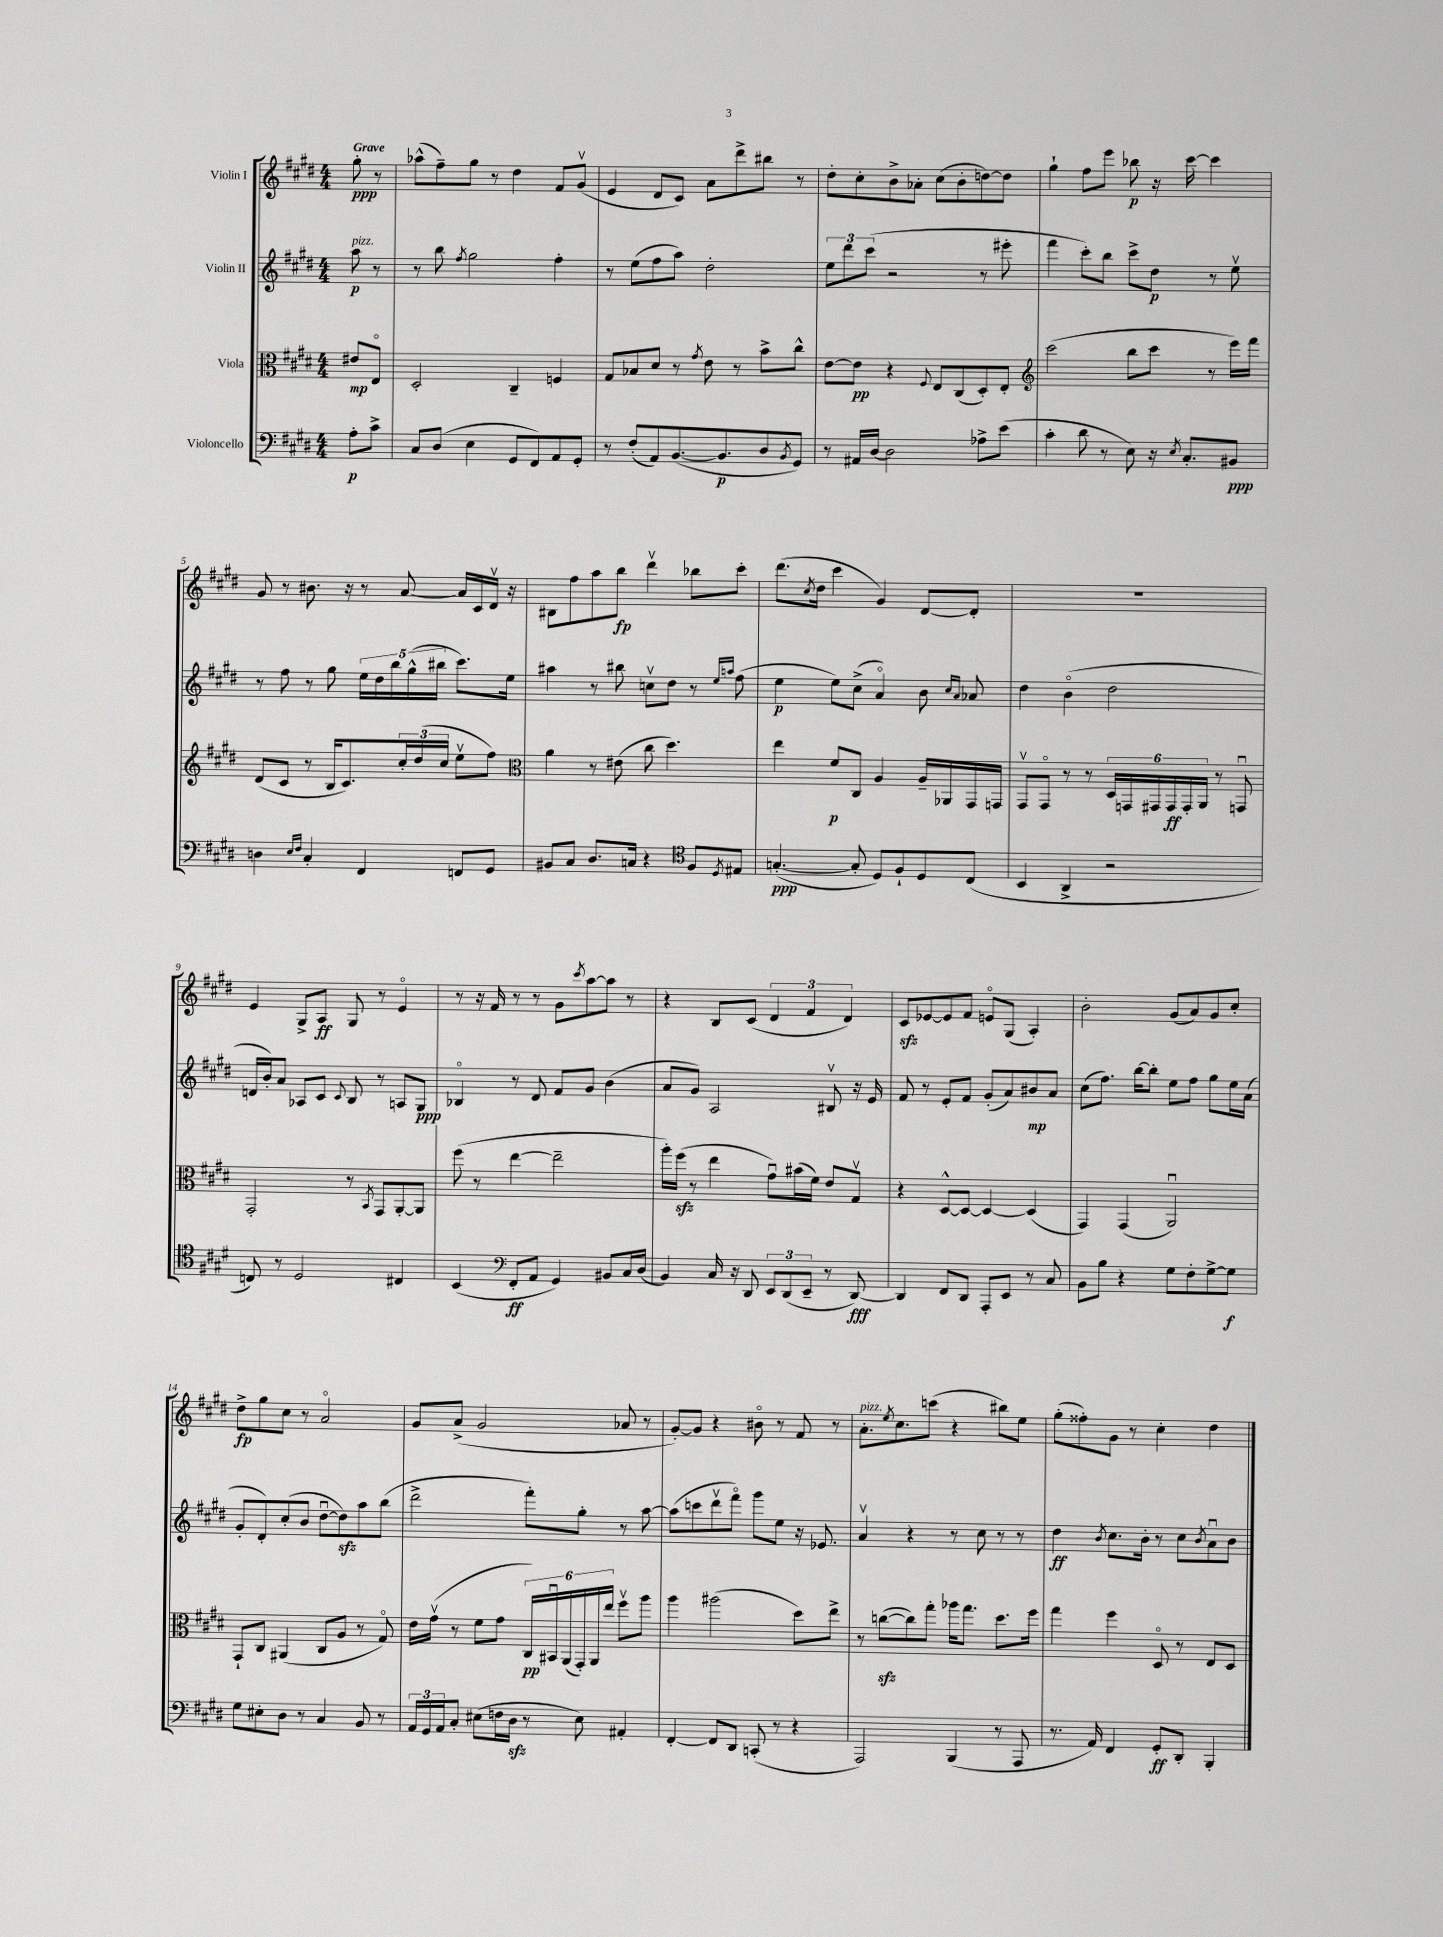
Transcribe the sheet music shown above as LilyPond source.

<<
\new StaffGroup <<
\new Staff = "s0" \with { instrumentName = "Violin I" } {
    \clef treble \key e \major \numericTimeSignature \time 4/4 \partial 4 \tempo "Grave"
    gis''8-.\ppp r8 |
    aes''8-^( fis''8--) gis''8 r8 dis''4 fis'8 gis'8\upbow( |
    e'4 dis'8 cis'8) a'8 dis'''8-> bis''8 r8 |
    dis''8-. cis''8-. b'8-> aes'8-. cis''8( b'8-. d''8~) d''8 |
    gis''4-! fis''8 e'''8 bes''8\p r16 cis'''16~ cis'''4 |
    gis'8 r8 bis'8. r16 r8 a'8~ a'16 cis'16 dis'16\upbow r16 |
    bis8 fis''8 a''8 b''8\fp dis'''4\upbow bes''8 cis'''8-. |
    dis'''8.( \acciaccatura { cis''8 } dis''16 cis'''4 gis'4) dis'8~ dis'8-. |
    R1 |
    e'4 gis8-> a8\ff gis8 r8 e'4\flageolet |
    r8 r16 fis'16 r8 r8 gis'8 \acciaccatura { cis'''8 } a''8~ a''8 r8 |
    r4 b8 cis'8( \tuplet 3/2 { dis'4 fis'4 dis'4) } |
    cis'8\sfz ees'8~ ees'8 fis'8 e'8\flageolet gis8( a4-.) |
    b'2-. gis'8( a'8) gis'8 cis''8-. |
    dis''8->\fp gis''8 cis''8 r8 a'2\flageolet |
    gis'8 a'8->( gis'2 aes'8 r8 |
    gis'8~-.) gis'8 r4 bis'8\flageolet r8 fis'8 r8 |
    a'8.-.^\markup { \italic "pizz." } \acciaccatura { e''8 } cis''8. c'''8( r4 bis''8) e''8 |
    gis''8-.( fisis''8-.) gis'8 r8 cis''4-. dis''4 \bar "|." |
}
\new Staff = "s1" \with { instrumentName = "Violin II" } {
    \clef treble \key e \major \numericTimeSignature \time 4/4 \partial 4
    a''8\p^\markup { \italic "pizz." } r8 |
    r8 b''8 \acciaccatura { fis''8 } gis''2 fis''4-. |
    r8 e''8( fis''8 a''8) dis''2-. |
    \tuplet 3/2 { e''8 dis'''8 cis'''8( } r2 r8 eis'''8-. |
    fis'''4 cis'''8-.) b''8 cis'''8-> dis''8\p r8 e''8\upbow |
    r8 fis''8 r8 gis''8 \tuplet 5/4 { e''16 dis''16 b''16 gis''16-^( bis''16 } cis'''8.) e''16 |
    ais''4 r8 bis''8 c''8\upbow dis''8 r8 \grace { e''16 a''16 } fis''8( |
    e''4\p e''8) cis''8->( a'4\flageolet) b'8 \grace { cis''16 a'16 } aes'8 |
    dis''4 b'4\flageolet( dis''2 |
    d'16 b'16-.) a'8 aes8 cis'8 \appoggiatura { cis'8 } b8 r8 a8 gis8\ppp |
    bes4\flageolet r8 dis'8 fis'8 gis'8 b'4( |
    a'8 gis'8) a2 bis8\upbow r16 e'16 |
    fis'8 r8 e'8-. fis'8 gis'8-.( a'8) bis'8\mp a'8 |
    cis''8( fis''8.) b''16~ b''8-. e''8 fis''8 gis''8 e''16 a'16( |
    gis'8-. dis'8-.) cis''8-.( b'8 dis''8~\downbow dis''8\sfz) a''8 b''8( |
    dis'''2-> fis'''8-.) gis''8-. r8 a''8~ |
    a''8( c'''8 dis'''8\upbow fis'''8\flageolet) gis'''8 e''8 r16 ees'8. |
    a'4\upbow r4 r8 cis''8 r8 r8 |
    dis''4\ff \acciaccatura { b'8 } cis''8. b'16-. r8 cis''8 \acciaccatura { b'8 } a'8\downbow b'8 \bar "|." |
}
\new Staff = "s2" \with { instrumentName = "Viola" } {
    \clef alto \key e \major \numericTimeSignature \time 4/4 \partial 4
    eis'8\mp e8\flageolet |
    dis2-. cis4-- f4 |
    gis8 bes8 dis'8 r8 \acciaccatura { gis'8 } e'8 r8 b'8-> cis''8-^ |
    e'8~ e'8\pp r4 \appoggiatura { fis8 } e8 cis8( dis8-.) e8-. |
    \clef treble cis'''2( b''8 cis'''8 r8 e'''16) fis'''16 |
    dis'8( cis'8 r8 b16 cis'8.) \tuplet 3/2 { cis''16-. dis''16( cis''16 } e''8\upbow fis''8) |
    \clef alto a'4 r8 eis'8( cis''8 dis''4.) |
    e''4 fis'8\p cis8 a4 a16-- aes,16 gis,16 g,16 |
    gis,8\upbow gis,8\flageolet r8 r8 \tuplet 6/4 { dis16 g,16 gis,16 gis,16\ff gis,16-. a,16 } r8 g,8\downbow |
    gis,2-. r8 \acciaccatura { b,8 } gis,8 a,8~-. a,8 |
    fis''8( r8 e''4~ e''2-- |
    a''16-.) fis''16\sfz( r8 e''4 gis'8\downbow) bis'16( fis'16) e'8 gis8\upbow |
    r4 dis8~-^ dis8~ dis4~ dis4( |
    gis,4) gis,4( a,2\downbow) |
    gis,8-! cis8 ais,4( cis8 a8 r8 gis8\flageolet) |
    e'16 gis'16\upbow( r8 fis'8 gis'8 \tuplet 6/4 { cis16\pp) bis,16\downbow a,16( gis,16-.) a,16 e''16 } fis''8\upbow a''8 |
    a''4 ais''2( dis''8) e''8-> |
    r8 c''8~\sfz( c''8) gis''8-. aes''16 gis''8. dis''8. fis''16 |
    gis''4 fis''4 dis8\flageolet r8 e8 dis8 \bar "|." |
}
\new Staff = "s3" \with { instrumentName = "Violoncello" } {
    \clef bass \key e \major \numericTimeSignature \time 4/4 \partial 4
    a8-.\p cis'8-> |
    cis8 dis8( e4 gis,8 fis,8) a,8 gis,8-. |
    r8 fis8-.( a,8) b,8.~( b,8.\p dis8 \acciaccatura { b,8 } gis,8) |
    r8 ais,16 dis16~ dis2 aes8-> e'8( |
    cis'4-. dis'8 r8 e8) r16 \acciaccatura { e8 } cis8.-. bis,8\ppp |
    d4 \grace { e16 fis16 } cis4-. fis,4 f,8 gis,8 |
    bis,8 cis8 dis8. c16 r4 \clef tenor fis8 \acciaccatura { dis8 } eis8 |
    g4.~-.\ppp( g8-. dis8) fis8-! dis8 cis8( |
    b,4 a,4-> r2 |
    c8) r8 dis2 cis4 |
    b,4( \clef bass fis,8-.\ff a,8 gis,4) bis,8 cis16 dis16( |
    b,4) cis16 r16 dis,8 \tuplet 3/2 { e,8 dis,8( e,8-- } r8 dis,8~\fff) |
    dis,4 fis,8 dis,8 a,,8-. e,8 r8 cis8 |
    b,8 b8 r4 gis8 fis8-. gis8~-> gis8\f |
    gis8 eis8-. dis8 r8 cis4 b,8 r8 |
    \tuplet 3/2 { a,16 gis,16 a,16 } cis8-. eis8( f16 dis16\sfz r8 eis8) ais,4-. |
    fis,4~-. fis,8 dis,8 c,8-.( r8 r4 |
    a,,2) b,,4( r8 a,,8 |
    r8. a,16) fis,4 gis,8-.\ff dis,8-. b,,4-. \bar "|." |
}
>>
>>
